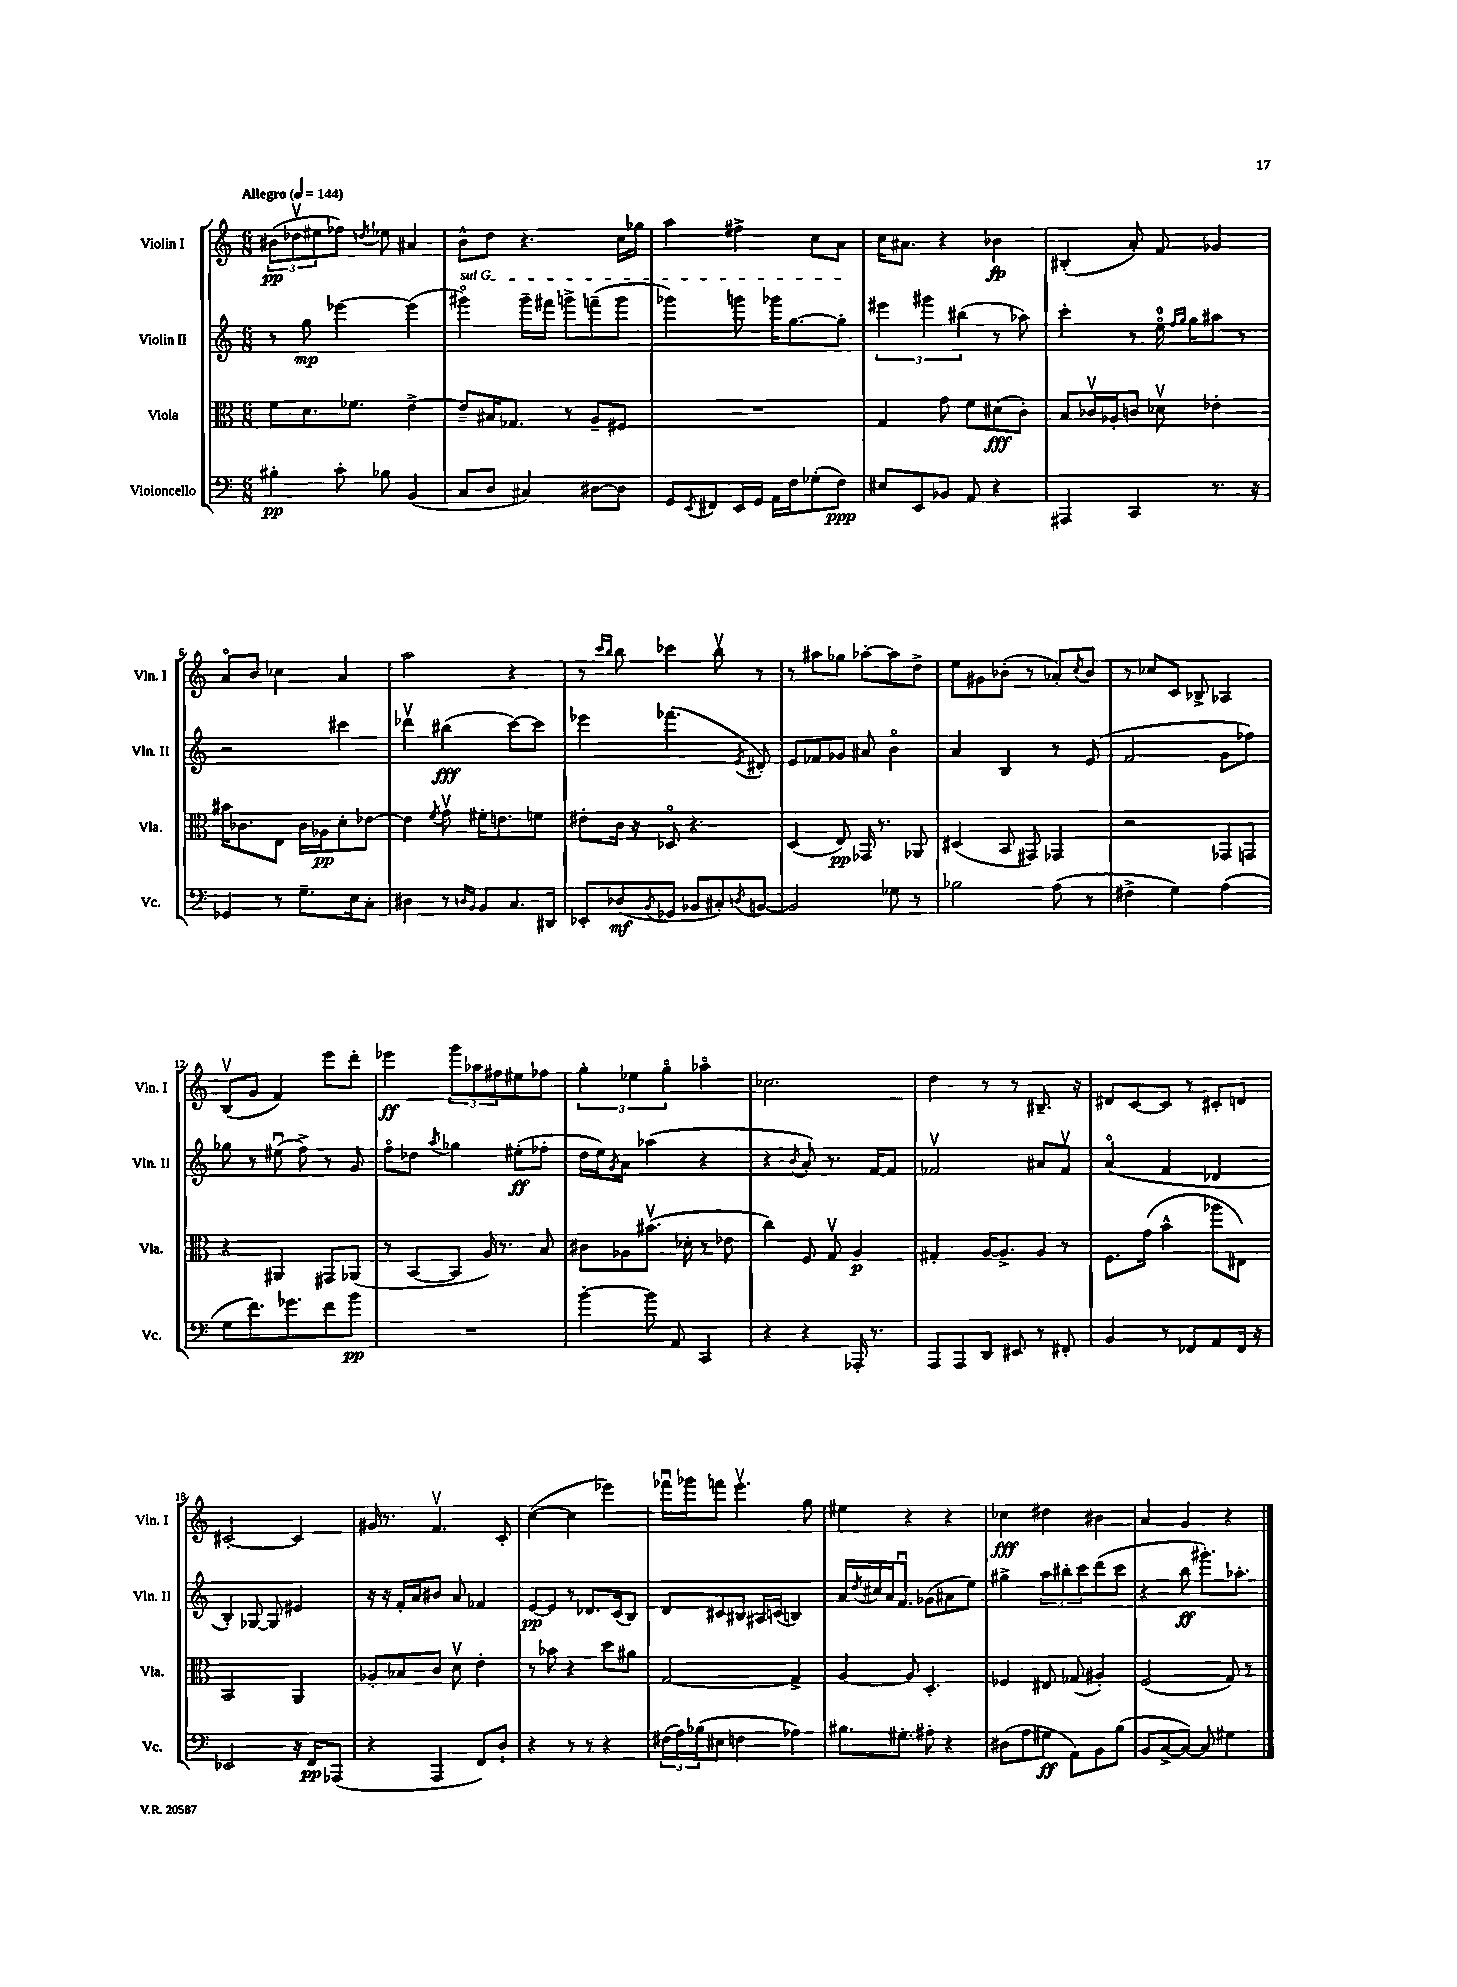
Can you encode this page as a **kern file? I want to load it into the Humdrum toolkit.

**kern	**kern	**kern	**kern
*staff4	*staff3	*staff2	*staff1
*clefF4	*clefC3	*clefG2	*clefG2
*k[]	*k[]	*k[]	*k[]
*M6/8	*M6/8	*M6/8	*M6/8
*MM144	*MM144	*MM144	*MM144
4B#'	8f	8r	(12b#
.	.	.	12dd-v
.	8.d	8gg	.
.	.	.	12ee#
8c'	.	[4eee-	8ff-)
.	8.f-	.	.
.	.	.	8qdd
8B-	.	.	8ee-
(4BB	[4e^	(4eee-]	4a#
=	=	=	=
8C	8e~]	4ggg#o)	8b^^
8D	16B#	.	8dd
.	8.G-	.	.
4C#)	.	16ggg#~	4.r
.	.	16fff#	.
.	8r	8ggg^	.
[8D#	8A~	(8fff~	.
8D#]	8F#	8ggg	16cc
.	.	.	16gg-
=	=	=	=
8GG	2.r	4ggg-)	4aa
8qEE	.	.	.
8FF#	.	.	.
16EE	.	8ggg	4ff#^
16GG	.	.	.
16AA	.	16ggg-	.
16F	.	[8.gg	.
(8G-'	.	.	8cc
8F)	.	8gg']	8a
=	=	=	=
8E#	4G	6eee#	16cc
.	.	.	8.a#
8EE	.	.	.
.	.	6ggg#	.
8BB-	8g	.	4r
.	.	(6bb#	.
8AA	8f	.	.
4r	(8d#	8r	4b-
.	8c')	8aa-)	.
=	=	=	=
4AAA#	8B	4ccc'	(4B#'
.	16c-v	.	.
.	16A-'	.	.
4CC	8c	8r	8a')
.	8d-v	16eeo	8f
.	.	16qqff	.
.	.	16qqgg	.
.	.	16gg	.
8.r	4e-'	8aa#	4g-
.	.	8r	.
16r	.	.	.
=	=	=	=
4GG-	16b#	2r	8ao
.	8.c-	.	.
.	.	.	8b
8r	8E	.	4cc-
8.G~	16c-	.	.
.	16A-	.	.
.	8d'	4ccc#	4a
16E	.	.	.
8C'	[8e-	.	.
=	=	=	=
4D#	4e-]	4ddd-v	2aa
.	8qf	.	.
8r	8gv	(4bb#	.
16qqD	.	.	.
16qqBB	.	.	.
8BB	16f#'	.	.
.	8.e	.	.
8.C	.	[8ccc)	4r
.	8f	8ccc]	.
16DD#	.	.	.
=	=	=	=
8EE-'	8e#'	4eee-	8r
.	.	.	16qqccc
.	.	.	16qqbb
(8D-	16c	.	8bb
.	16r	.	.
8qBB	.	.	.
8GG-	8D-o	(4.fff-	4ccc-
8BB-	4.r	.	.
8C#')	.	.	8bbv
8qD	.	8qe	.
[8BB	.	8d#')	8r
=	=	=	=
2BB]	(4D	8e	8r
.	.	8f-	8aa#
.	8E)	8g-	8gg-
.	16GG-	8a#	[8aa-'
.	8.r	.	.
8G-	.	4bo	8aa-]
8r	8AA-	.	8dd^
=	=	=	=
2B-	(4D#	4a	8ee
.	.	.	8g#
.	8BB	4B	(8b-'
.	8GG#)	.	8r
(8A	4GG-	8r	8a-')
.	.	.	8qcc
8r	.	(8e	8b-
=	=	=	=
4F#^	2r	2f	8r
.	.	.	8cc-
4G)	.	.	8c
.	.	.	8B-^
(4A	8GG-	8g	4A-
.	8GG	8ff-)	.
=	=	=	=
8G	4r	8gg-	(8Bv
8.f)	.	8r	8g
.	4AA#	(8ee#u	4f)
8.g-	.	.	.
.	.	8ff^)	.
8f	8GG#	8r	8eee
8b	(8AA-	8g	8ddd'
=	=	=	=
2.r	8r	8ffo	4eee-
.	[8BB	8dd-	.
.	.	8qaa	.
.	8BB]	4gg-	12ggg
.	.	.	12aa-
.	16A)	.	.
.	.	.	12ff#
.	8.r	.	.
.	.	(8ee#'	8ee#
.	8B	8ff-'	8ff-
=	=	=	=
[4b'	8c#	16dd	6gg'
.	.	16ee)	.
.	.	8qg	.
.	8A-	8a	.
.	.	.	6ee-
8b]	(8.b#v	(4aa-	.
.	.	.	6ggo
8AA	.	.	.
.	16d-'	.	.
4CC	8r	4r	4aa-o
.	8e-	.	.
=	=	=	=
4r	4cc)	4r	2.cc-
.	.	8qb	.
4r	8F	8a')	.
.	8Gv	8.r	.
16AAA-'	4A	.	.
8.r	.	[16f	.
.	.	8f]	.
=	=	=	=
8AAA	4G#'	2f-v	4dd
8AAA	.	.	.
8DD	[16A	.	8r
.	8.A^]	.	.
8EE#	.	.	8r
8r	8A	8a#	8.B#~
8FF#'	8r	8f-v	.
.	.	.	16r
=	=	=	=
4BB	8.F	(4ao	8d#
.	.	.	[8c
.	(16g	.	.
8r	4b^^	4f	8c]
8FF-	.	.	8r
8AA	8aa-	4d-	8c#'
16FF-	8E#)	.	8d
16r	.	.	.
=	=	=	=
2EE-	2BB	4B')	[2c#'
.	.	[8G-	.
.	.	8G-]	.
16r	4AA	4e#	4c#]
16FF	.	.	.
(8AAA-	.	.	.
=	=	=	=
4r	8A-'	16r	16g#
.	.	16r	8.r
.	8B-	16f'	.
.	.	16a	.
4AAA	8c	8b#	4.fv
.	8dv	8a	.
8FF)	4e'	4f-	.
8D`	.	.	8c'
=	=	=	=
4r	8r	[8e	([4cc
.	8b-	8e]	.
8r	4r	8r	4cc]
8r	.	8.d-	.
4r	8dd	.	4eee-)
.	.	(16c	.
.	8a#	8B)	.
=	=	=	=
(24F#	[2G	8d	16fff-u
24A)	.	.	.
.	.	.	16ggg-
(24B-	.	.	.
8E#	.	8c#	8fff
4F	.	8B#	4.eeev
.	.	16A#	.
.	.	(16c	.
4A-)	4G^]	4B)	.
.	.	.	8gg
=	=	=	=
8.B#	[4A	16a	4ee#
.	.	8qdd	.
.	.	16cc#	.
.	.	16a	.
8.G#'	.	8.fu	.
.	8A]	.	4r
8A#'	4.D'	(8g-	.
4r	.	8a#	4r
.	.	8ee)	.
=	=	=	=
(8D#	4F-	4gg#^	4cc-
8A	.	.	.
8G#	8E#	12aa	4dd#
.	.	12bb#'	.
8AA)	(8G-	.	.
.	.	12ccc	.
8BB	4A#')	(8ddd	4b#
(8B	.	8ccc	.
=	=	=	=
8BB	(2F	4r	4a
[8C^	.	.	.
8C_)	.	8bb	4g
8C]	.	8.ggg#')	.
4G#	8G)	.	4r
.	.	8.aa-'	.
.	8r	.	.
==	==	==	==
*-	*-	*-	*-
